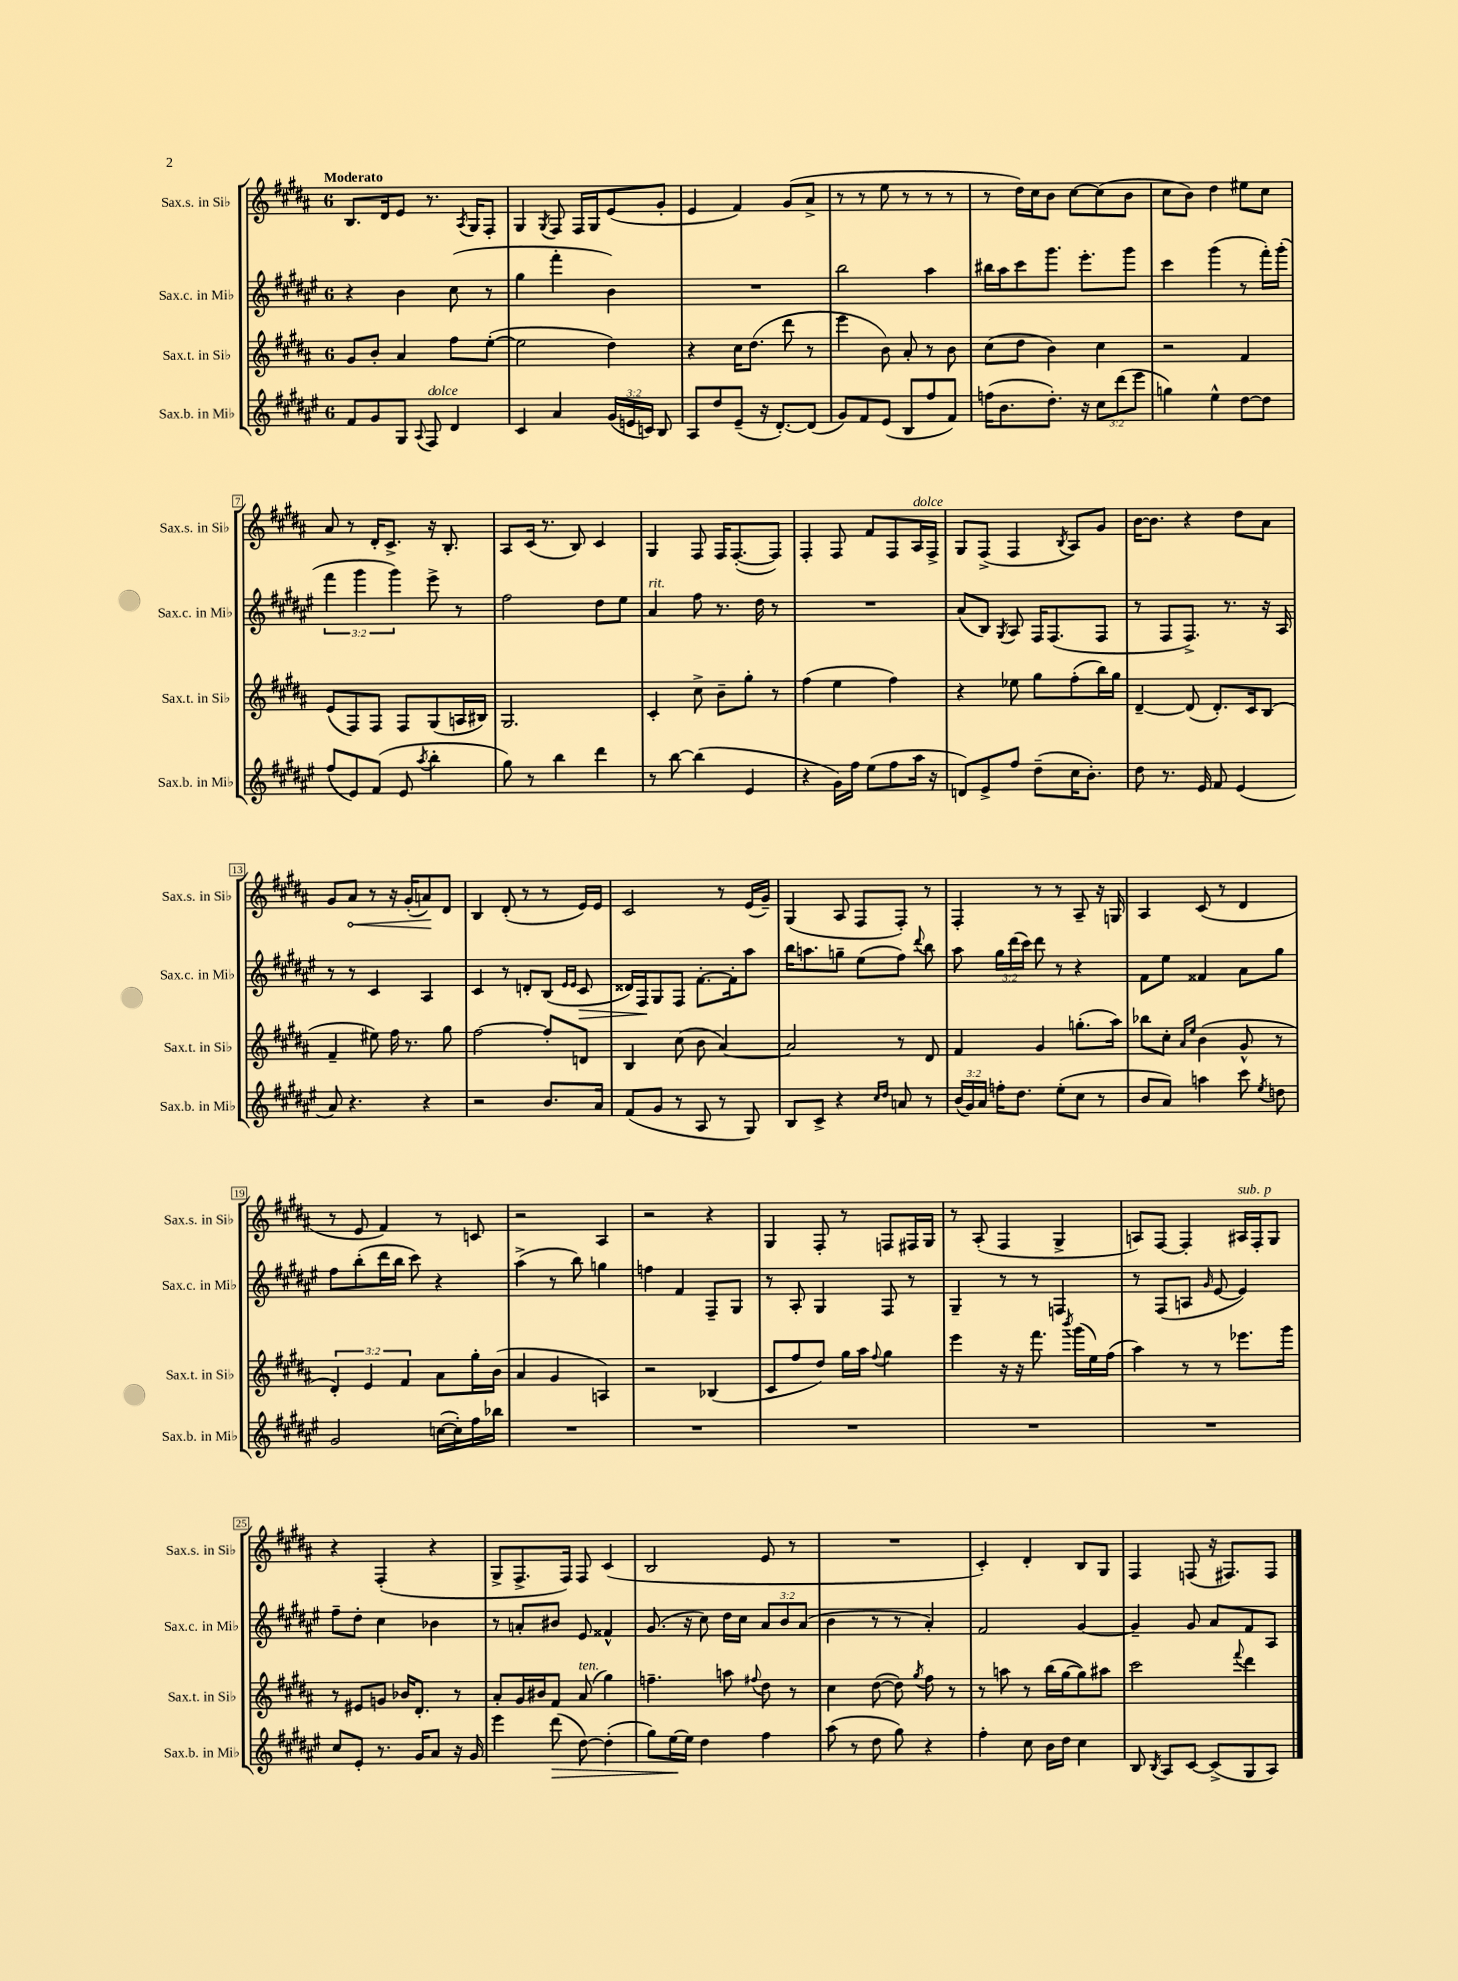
<<
\new StaffGroup <<
\new Staff = "s0" \with { instrumentName = "Sax.s. in Sib" shortInstrumentName = "Sax.s. in Sib" } {
    \clef treble \key b \major \once \override Staff.TimeSignature.style = #'single-digit \time 6/8 \tempo "Moderato"
    \autoBeamOff b8.[ dis'16 e'8] r8. \acciaccatura { ais8 } gis16[ fis8]-. |
    gis4 \acciaccatura { gis8 } fis8 fis16[ gis16 e'8( gis'8]-. |
    e'4 fis'4) gis'8[( ais'8]-> |
    r8 r8 e''8 r8 r8 r8 |
    r8 dis''16[) cis''16 b'8] cis''8[~ cis''8( b'8] |
    cis''8[ b'8]) dis''4 eis''8[ cis''8] |
    ais'8 r8 dis'16[-. cis'8.]-> r16 b8.-. |
    ais8[ cis'16]( r8. b8) cis'4 |
    gis4 fis8 fis16[ fis8.~-.( fis8]) |
    fis4-. fis8 fis'8[ fis8 ais16^\markup { \italic "dolce" } fis16]-> |
    gis8[ fis8]->( fis4 \acciaccatura { b8 } ais8[) gis'8] |
    b'16[~ b'8.] r4 dis''8[ ais'8] |
    gis'8[ \once \override Hairpin.circled-tip = ##t ais'8]\< r8 r16 gis'16[-.( a'8\!) dis'8] |
    b4 dis'8-.( r8 r8 e'16[) e'16] |
    cis'2 r8 e'16[( gis'16]--) |
    gis4( ais8 fis8[ fis8]-.) r8 |
    fis4-. r8 r8 ais8-- r16 g16 |
    ais4 cis'8( r8 dis'4 |
    r8 e'8 fis'4) r8 c'8 |
    r2 ais4 |
    r2 r4 |
    gis4 fis8-. r8 f8[ fis16 gis16] |
    r8 ais8-.( fis4 gis4-> |
    a8[) fis8]~ fis4-. ais16[^\markup { \italic "sub. p" } fis16-. gis8] |
    r4 fis4-.( r4 |
    gis8[-> fis8.-> fis16]) fis8 cis'4( |
    b2 e'8 r8 |
    R2. |
    cis'4-.) dis'4-. b8[ gis8] |
    fis4 f8( r16 fis8.[) fis8] \bar "|." |
}
\new Staff = "s1" \with { instrumentName = "Sax.c. in Mib" shortInstrumentName = "Sax.c. in Mib" } {
    \clef treble \key fis \major \once \override Staff.TimeSignature.style = #'single-digit \time 6/8 \override Staff.TupletNumber.text = #tuplet-number::calc-fraction-text
    \autoBeamOff r4 b'4 cis''8( r8 |
    gis''4 fis'''4-. b'4) |
    R2. |
    b''2 ais''4 |
    bis''16[ ais''16 cis'''8 gis'''8.] eis'''8.[-. gis'''8] |
    cis'''4 gis'''4( r8 fis'''16[-.) gis'''16]-.( |
    \tuplet 3/2 { fis'''4 gis'''4 gis'''4) } eis'''8-> r8 |
    fis''2 dis''8[ eis''8] |
    ais'4^\markup { \italic "rit." } fis''8 r8. dis''16 r8 |
    R2. |
    ais'8[( b8]) \acciaccatura { gis8 } ais8 fis16[ fis8.( fis8] |
    r8 fis8[ fis8.]->) r8. r16 ais16 |
    r8 r8 cis'4 ais4 |
    cis'4 r8 d'8[-. b8]( \grace { eis'16[ eis'16] } cis'8\> |
    disis'16[) fis16\! gis8 fis8] fis'8.[~-. fis'16-. ais''8] |
    b''16[ a''8. g''8]-- eis''8[( fis''8]) \appoggiatura { dis'''8 } b''8 |
    ais''8 \tuplet 3/2 { gis''16[ dis'''16( cis'''16]) } dis'''8 r8 r4 |
    fis'8[ eis''8] fisis'4 ais'8[ gis''8] |
    fis''8[ b''8-.( dis'''16 b''16] cis'''8) r4 |
    ais''4->( r8 b''8) g''4 |
    f''4 fis'4 fis8[-- gis8] |
    r8 ais8-. gis4 fis8 r8 |
    gis4-- r8 r8 f4 |
    r8 fis8[( a8] \grace { gis'16 } eis'8~ eis'4) |
    fis''8[-- dis''8]-. cis''4 bes'4 |
    r8 a'8[-. bis'8] eis'8 fisis'4-^ |
    gis'8.( r16 cis''8) dis''16[ cis''16] \tuplet 3/2 { ais'8[ b'8 ais'8]( } |
    b'4 r8 r8 ais'4-.) |
    fis'2 gis'4~ |
    gis'4-- gis'8 ais'8[ fis'8 ais8] \bar "|." |
}
\new Staff = "s2" \with { instrumentName = "Sax.t. in Sib" shortInstrumentName = "Sax.t. in Sib" } {
    \clef treble \key b \major \once \override Staff.TimeSignature.style = #'single-digit \time 6/8 \override Staff.TupletNumber.text = #tuplet-number::calc-fraction-text
    \autoBeamOff gis'8[ b'8]-. ais'4 fis''8[ e''8]~-.( |
    e''2 dis''4) |
    r4 cis''16[ dis''8.]( dis'''8 r8 |
    e'''4 b'8) ais'8-. r8 b'8 |
    cis''8[( dis''8] b'4) cis''4 |
    r2 fis'4 |
    e'8[( fis8) fis8] fis8[ gis8( a16 bis16]) |
    gis2. |
    cis'4-. cis''8-> b'8[-- gis''8]-. r8 |
    fis''4( e''4 fis''4) |
    r4 ees''8 gis''8[ fis''8-.( b''16) gis''16] |
    dis'4~-- dis'8( dis'8.[-.) cis'16 b8]( |
    fis'4-- eis''8) fis''16 r8. gis''8 |
    fis''2~ fis''8[-. d'8] |
    b4 cis''8( b'8 ais'4~) |
    ais'2 r8 dis'8 |
    fis'4 gis'4 g''8.[-.( ais''16]) |
    bes''8[ cis''8]-. \grace { ais'16[ e''16] } b'4( gis'8-^ r8 |
    \tuplet 3/2 { dis'4-.) e'4 fis'4 } ais'8[ gis''16-. b'16]( |
    ais'4 gis'4 a4) |
    r2 bes4( |
    cis'8[ fis''8 dis''8]) gis''16[ ais''16] \appoggiatura { fis''8 } gis''4 |
    e'''4 r16 r16 fis'''8. \acciaccatura { b'''8 } gis'''16[( e''16) fis''16]( |
    ais''4) r8 r8 ees'''8.[ gis'''16] |
    r8 eis'8[ g'8] bes'16[ dis'8.]-. r8 |
    ais'8[-. gis'16 bis'16 fis'8] ais'8^\markup { \italic "ten." }( gis''4) |
    f''4.-- a''8 \appoggiatura { fis''8 } dis''8 r8 |
    cis''4 dis''8~( dis''8) \acciaccatura { gis''8 } fis''8 r8 |
    r8 a''8 r8 b''16[( gis''16~ gis''8) ais''8] |
    cis'''2 \appoggiatura { fis'''8 } dis'''4 \bar "|." |
}
\new Staff = "s3" \with { instrumentName = "Sax.b. in Mib" shortInstrumentName = "Sax.b. in Mib" } {
    \clef treble \key fis \major \once \override Staff.TimeSignature.style = #'single-digit \time 6/8 \override Staff.TupletNumber.text = #tuplet-number::calc-fraction-text
    \autoBeamOff fis'8[ gis'8 gis8] \appoggiatura { ais8 } fis8^\markup { \italic "dolce" } dis'4 |
    cis'4 ais'4 \tuplet 3/2 { gis'16[( e'16 c'16]) } b8 |
    ais8[ dis''8 eis'8]--( r16 dis'8.[~-.) dis'8]( |
    gis'8[) fis'8 eis'8]( b8[ fis''8 fis'8]) |
    f''16[( b'8. dis''8.]-.) r16 \tuplet 3/2 { cis''8[ dis'''8( eis'''8] } |
    g''4) eis''4-^ dis''8[~ dis''8] |
    fis''8[( eis'8) fis'8]( eis'8 \acciaccatura { ais''8 } b''4-. |
    gis''8) r8 b''4 dis'''4 |
    r8 b''8~ b''4( eis'4 |
    r4 gis'16[) fis''16] eis''8[( fis''8 ais''16] r16 |
    d'8[) eis'8-> fis''8] dis''8[--( cis''16 b'8.]-.) |
    dis''8 r8. eis'16 fis'8 eis'4( |
    ais'8) r4. r4 |
    r2 b'8.[ ais'16] |
    fis'8[( gis'8] r8 ais8 r8 gis8) |
    b8[ cis'8]-> r4 \grace { cis''16[ dis''16] } a'8 r8 |
    \tuplet 3/2 { b'16[( gis'16) ais'16] } f''16[-. dis''8.] eis''8[-.( cis''8] r8 |
    b'8[ ais'8]) a''4 cis'''8 \acciaccatura { eis''8 } d''8 |
    gis'2 c''16[~( c''16-.) fis''16 bes''16] |
    R2. |
    R2. |
    R2. |
    R2. |
    R2. |
    cis''8[ eis'8]-. r8. gis'16[ ais'8] r16 gis'16 |
    eis'''4 dis'''8\>( dis''8~) dis''4-.( |
    gis''8[) eis''16~\! eis''16] dis''4 fis''4 |
    ais''8( r8 dis''8 gis''8) r4 |
    fis''4-. cis''8 b'16[ dis''16] cis''4 |
    b8 \acciaccatura { b8 } ais8[ cis'8]~ cis'8[->( gis8 ais8]) \bar "|." |
}
>>
>>
\layout { \context { \Score \override BarNumber.stencil = #(make-stencil-boxer 0.1 0.3 ly:text-interface::print) } }
